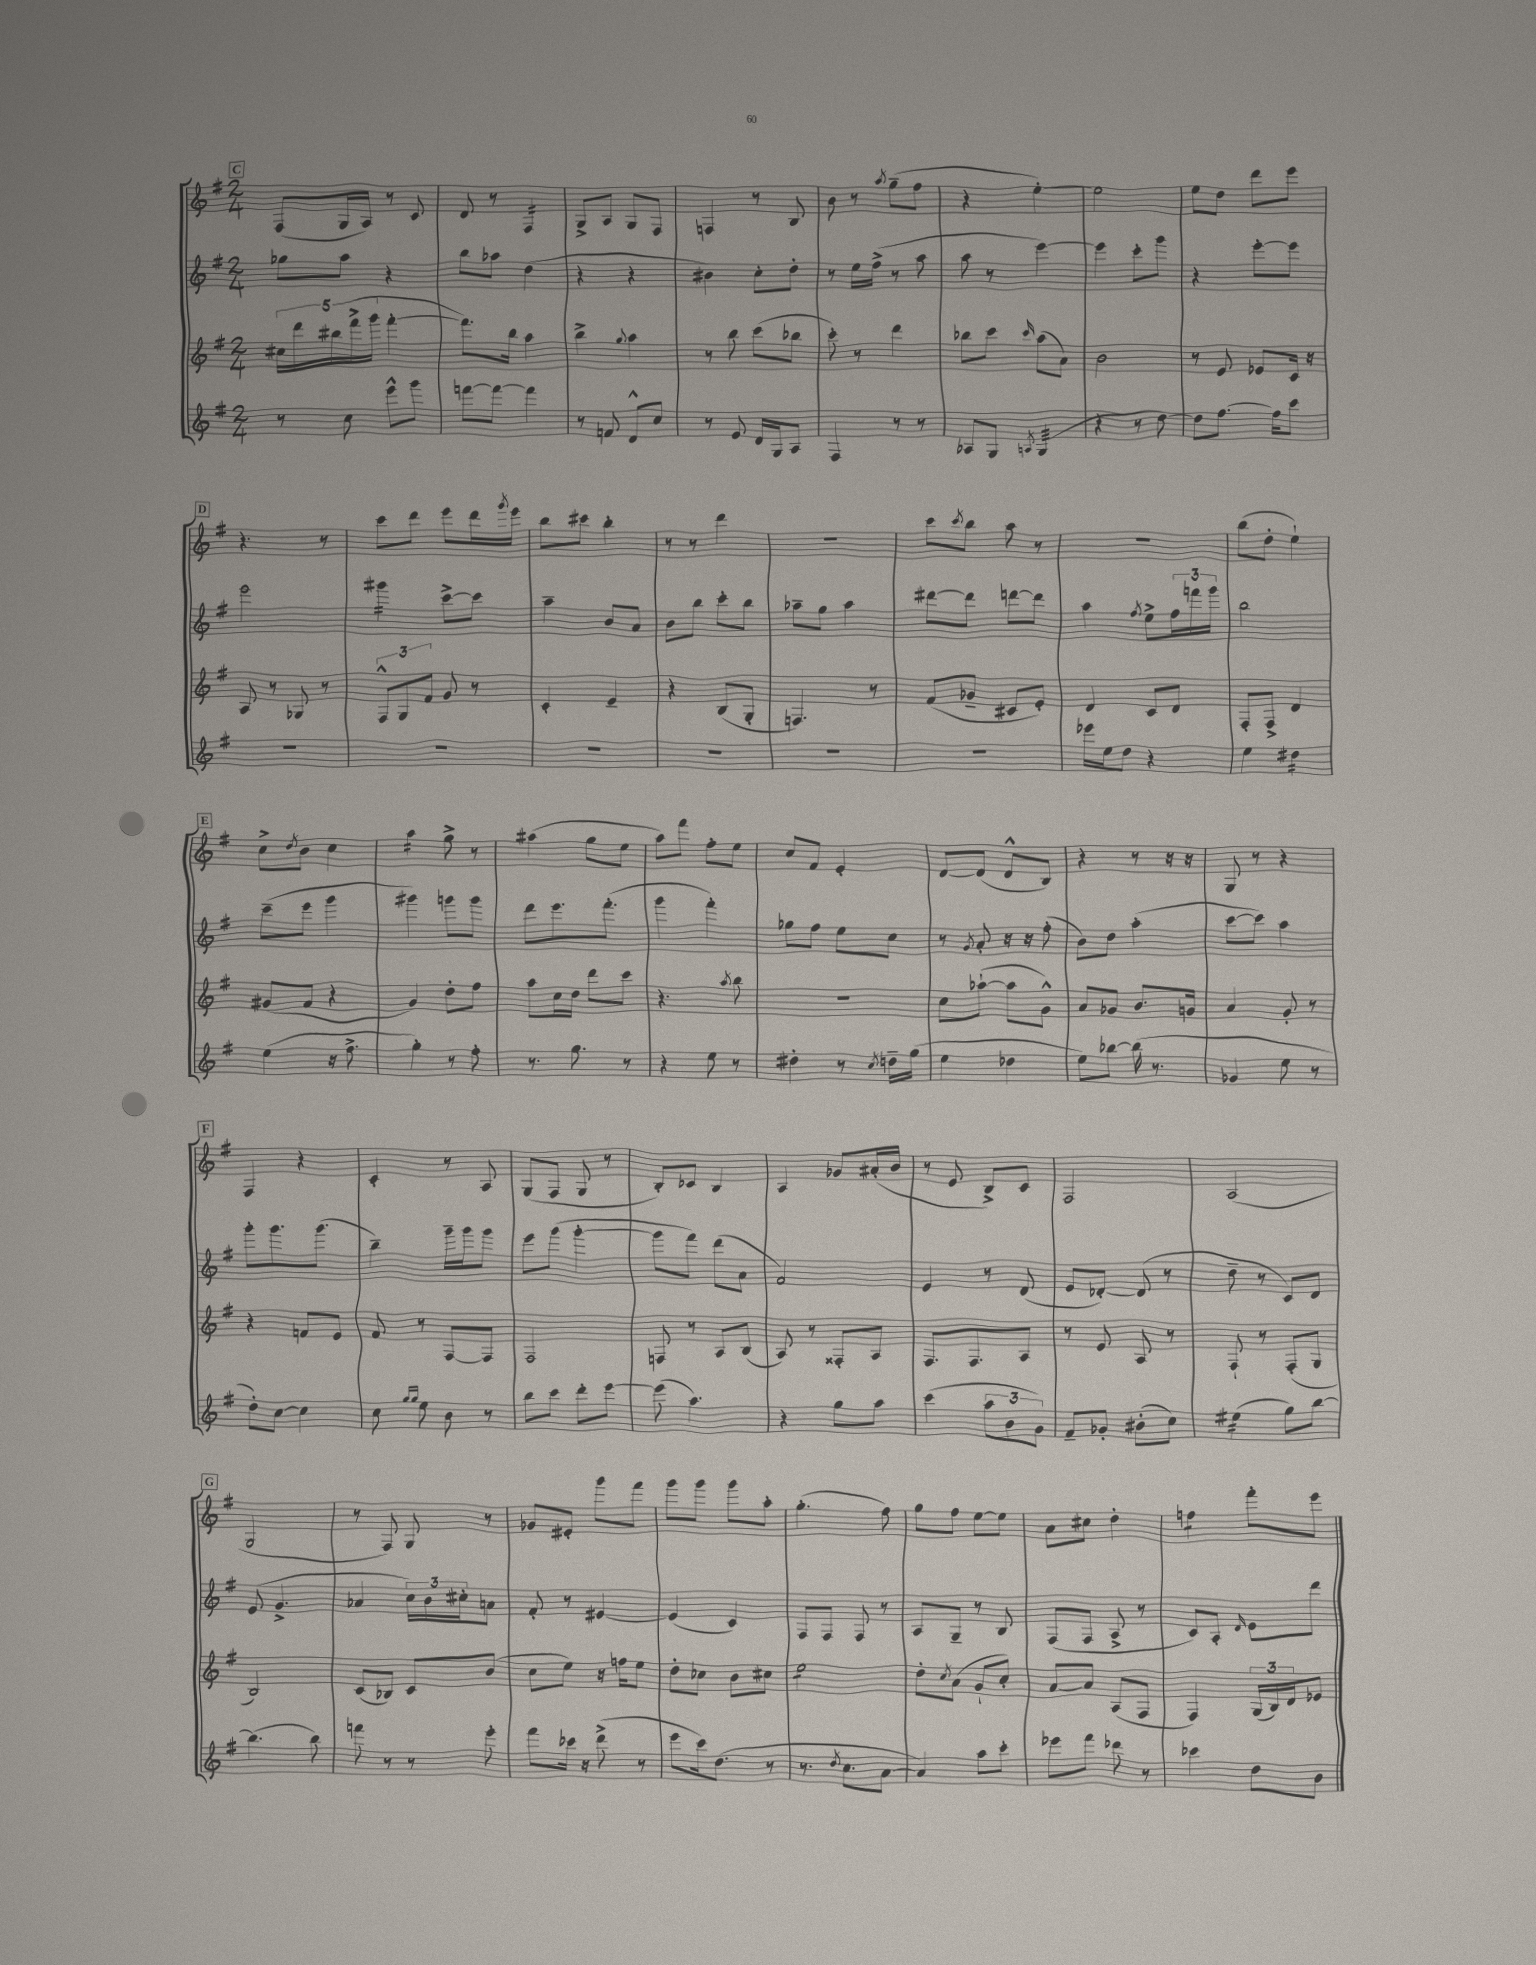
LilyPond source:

<<
\new StaffGroup <<
\new Staff = "s0" {
    \clef treble \key g \major \numericTimeSignature \time 2/4
    \mark \markup { \box "C" } fis8( g16 a16) r8 c'8 |
    d'8 r8 fis4:16 |
    g8-> a8 g8 fis8 |
    f4 r8 b8 |
    b'8 r8 \acciaccatura { a''8 } g''8--( fis''8 |
    r4 e''4~-.) |
    e''2 |
    e''8 d''8 d'''8 e'''8 |
    \mark \markup { \box "D" } r4. r8 |
    c'''8 d'''8 e'''8 d'''16 \acciaccatura { g'''8 } e'''16 |
    b''8 cis'''8 b''4-. |
    r8 r8 d'''4 |
    R2 |
    c'''8 \acciaccatura { c'''8 } b''8 a''8 r8 |
    r2 |
    b''8( d''8-. e''4-!) |
    \mark \markup { \box "E" } c''8-> \acciaccatura { d''8 } b'8 c''4 |
    a''4:16 g''8-> r8 |
    ais''4( g''8 e''8 |
    a''8) fis'''8 fis''8-. e''8 |
    c''8 fis'8 e'4-. |
    d'8~ d'8( d'8-^ b8) |
    r4 r8 r16 r16 |
    g8 r8 r4 |
    \mark \markup { \box "F" } fis4 r4 |
    c'4-. r8 a8 |
    g8( fis8 g8 r8 |
    b8-.) ces'8 b4 |
    a4 ges'8 ais'16-.( b'16 |
    r8 e'8 b8->) c'8 |
    fis2 |
    a2( |
    \mark \markup { \box "G" } g2 |
    r8 fis8) g8 r8 |
    ges'8 eis'8-. g'''8 fis'''8 |
    g'''8 g'''8 g'''8 a''8-. |
    g''4.-.( fis''8) |
    g''8 fis''8 e''8~ e''8 |
    a'8 cis''8 d''4-. |
    f''4:8 fis'''8-. e'''8 \bar "|." |
}
\new Staff = "s1" {
    \clef treble \key g \major \numericTimeSignature \time 2/4
    \mark \markup { \box "C" } ges''8 a''8 r4 |
    b''8 aes''8 d''4( |
    r4 r4 |
    bis'4) c''8-. d''8-. |
    r8 e''16 fis''16->( r8 a''8 |
    a''8 r8 e'''4~) |
    e'''4 c'''8-. g'''8 |
    r4 e'''8~-. e'''8 |
    \mark \markup { \box "D" } e'''2 |
    gis'''4:16 c'''8~-> c'''8 |
    a''4-- b'8 a'8 |
    b'8 b''8 c'''8-. b''8 |
    aes''8-- g''8 aes''4 |
    dis'''8~ dis'''8 d'''8~ d'''8 |
    a''4 \acciaccatura { fis''8 } e''8-> \tuplet 3/2 { fis''16 f'''16 g'''16 } |
    b''2 |
    \mark \markup { \box "E" } c'''8--( e'''8 g'''4 |
    gis'''4) g'''8 g'''8 |
    d'''8 e'''8. fis'''8.-.( |
    g'''4 fis'''4-.) |
    ges''8 fis''8 e''8 c''8 |
    r8 \acciaccatura { g'8 } a'8-. r16 r16 fis''8-.( |
    b'8) d''8 a''4-.( |
    c'''8~ c'''8) a''4 |
    \mark \markup { \box "F" } g'''8-. g'''8. g'''8.( |
    b''4--) g'''16-- g'''16 g'''8 |
    e'''8 g'''8( g'''4~-. |
    g'''8 fis'''8) d'''8( a'8 |
    fis'2) |
    e'4 r8 d'8( |
    e'8 des'8~-.) des'8( r8 |
    d''8-- r8 c'8) d'8 |
    \mark \markup { \box "G" } e'8( g'4.-> |
    aes'4 \tuplet 3/2 { c''16) b'16 cis''16-. } a'8 |
    fis'8-. r8 eis'4~ |
    eis'4( c'4) |
    fis8 fis8 fis8 r8 |
    a8 g8-- r8 b8 |
    fis8( fis8 a8-> r8 |
    c'8) a8-. \grace { d'16 } e'8 d'''8 \bar "|." |
}
\new Staff = "s2" {
    \clef treble \key g \major \numericTimeSignature \time 2/4
    \mark \markup { \box "C" } \tuplet 5/4 { cis''16 d'''16 bis''16 fis'''16->( g'''16 } fis'''4~-. |
    fis'''8.) b''16 a''4 |
    b''4-> \appoggiatura { g''8 } a''4 |
    r8 b''8 c'''8( bes''8 |
    c'''8-.) r8 d'''4 |
    bes''8 c'''8 \grace { c'''16 } a''8( a'8) |
    b'2 |
    r8 e'8 ees'8 c'16 r16 |
    \mark \markup { \box "D" } a8 r8 ges8 r8 |
    \tuplet 3/2 { fis8-^ g8 fis'8 } g'8 r8 |
    c'4-. e'4-- |
    r4 b8( g8-. |
    f4.) r8 |
    fis'8( ges'8-- cis'8 e'8-.) |
    d'4 c'8 d'8 |
    fis8-. fis8-> d'4 |
    \mark \markup { \box "E" } gis'8( fis'8 r4 |
    g'4) d''8-. fis''8 |
    a''8 c''16 d''16 d'''8 c'''8 |
    r4. \acciaccatura { a''8 } b''8 |
    r2 |
    c''8 aes''8~-!( aes''8 g'8-^) |
    a'8 ges'8 b'8. g'16 |
    a'4 g'8-. r8 |
    \mark \markup { \box "F" } r4 f'8 e'8 |
    fis'8 r8 fis8~ fis8 |
    fis2 |
    f8 r8 a8 b8( |
    a8) r8 fisis8-. a8 |
    fis8. fis8. a8 |
    r8 e'8 a8 r8 |
    fis8-! r8 fis8-.( g8 |
    \mark \markup { \box "G" } b2) |
    c'8( bes8) c'8 b'8( |
    c''8 e''8) r16 f''16 e''8 |
    d''8-. ces''8 b'8 cis''8 |
    e''2:8 |
    d''8-. \acciaccatura { c''8 } a'8( g'8-! c''8-.) |
    a'8~ a'8 a8( fis8 |
    fis4) \tuplet 3/2 { g16( b16) d'16 } ees'8 \bar "|." |
}
\new Staff = "s3" {
    \clef treble \key g \major \numericTimeSignature \time 2/4
    \mark \markup { \box "C" } r8 c''8 e'''8-^ g'''8 |
    f'''8~ f'''8~ f'''4 |
    r8 f'8 d'8-^ c''8 |
    r8 e'8 d'16 g16 a8 |
    fis4 r8 r8 |
    aes8 g8 \acciaccatura { a8 } g4:32( |
    r4 r8 d''8~) |
    d''8 fis''8.~ fis''16 c'''8 |
    \mark \markup { \box "D" } R2 |
    R2 |
    R2 |
    R2 |
    R2 |
    R2 |
    ees'''16 e''16 d''8 r4 |
    e''4 dis''4:16 |
    \mark \markup { \box "E" } e''4( r16 fis''8.-> |
    g''4-.) r8 fis''8-. |
    r8. g''8. r8 |
    r4 e''8 r8 |
    dis''4-. r8 \acciaccatura { c''8 } d''16-- g''16( |
    e''4 des''4 |
    e''8) bes''8~ bes''16( r8. |
    ges'4 e''8 r8 |
    \mark \markup { \box "F" } d''8-.) c''8~ c''4 |
    c''8 \grace { g''16 g''16 } e''8 b'8 r8 |
    b''8 c'''8 d'''8-. e'''8~ |
    e'''8( a''4.) |
    r4 g''8 a''8 |
    c'''4( \tuplet 3/2 { a''8 b'8 g'8) } |
    fis'8-- ges'8-. bis'8-.( c''8) |
    eis''4:16( g''8) b''8~ |
    \mark \markup { \box "G" } b''4.( b''8) |
    f'''8 r8 r8 e'''8-. |
    fis'''8 ces'''16 r16 d'''8->( r8 |
    e'''8 c'''16) d''8.( r8 |
    r8. \acciaccatura { d''8 } c''8. a'8~ |
    a'4) a''8 c'''8-. |
    ees'''8 fis'''8 des'''8 r8 |
    ces'''4 d''8 b'8 \bar "|." |
}
>>
>>
